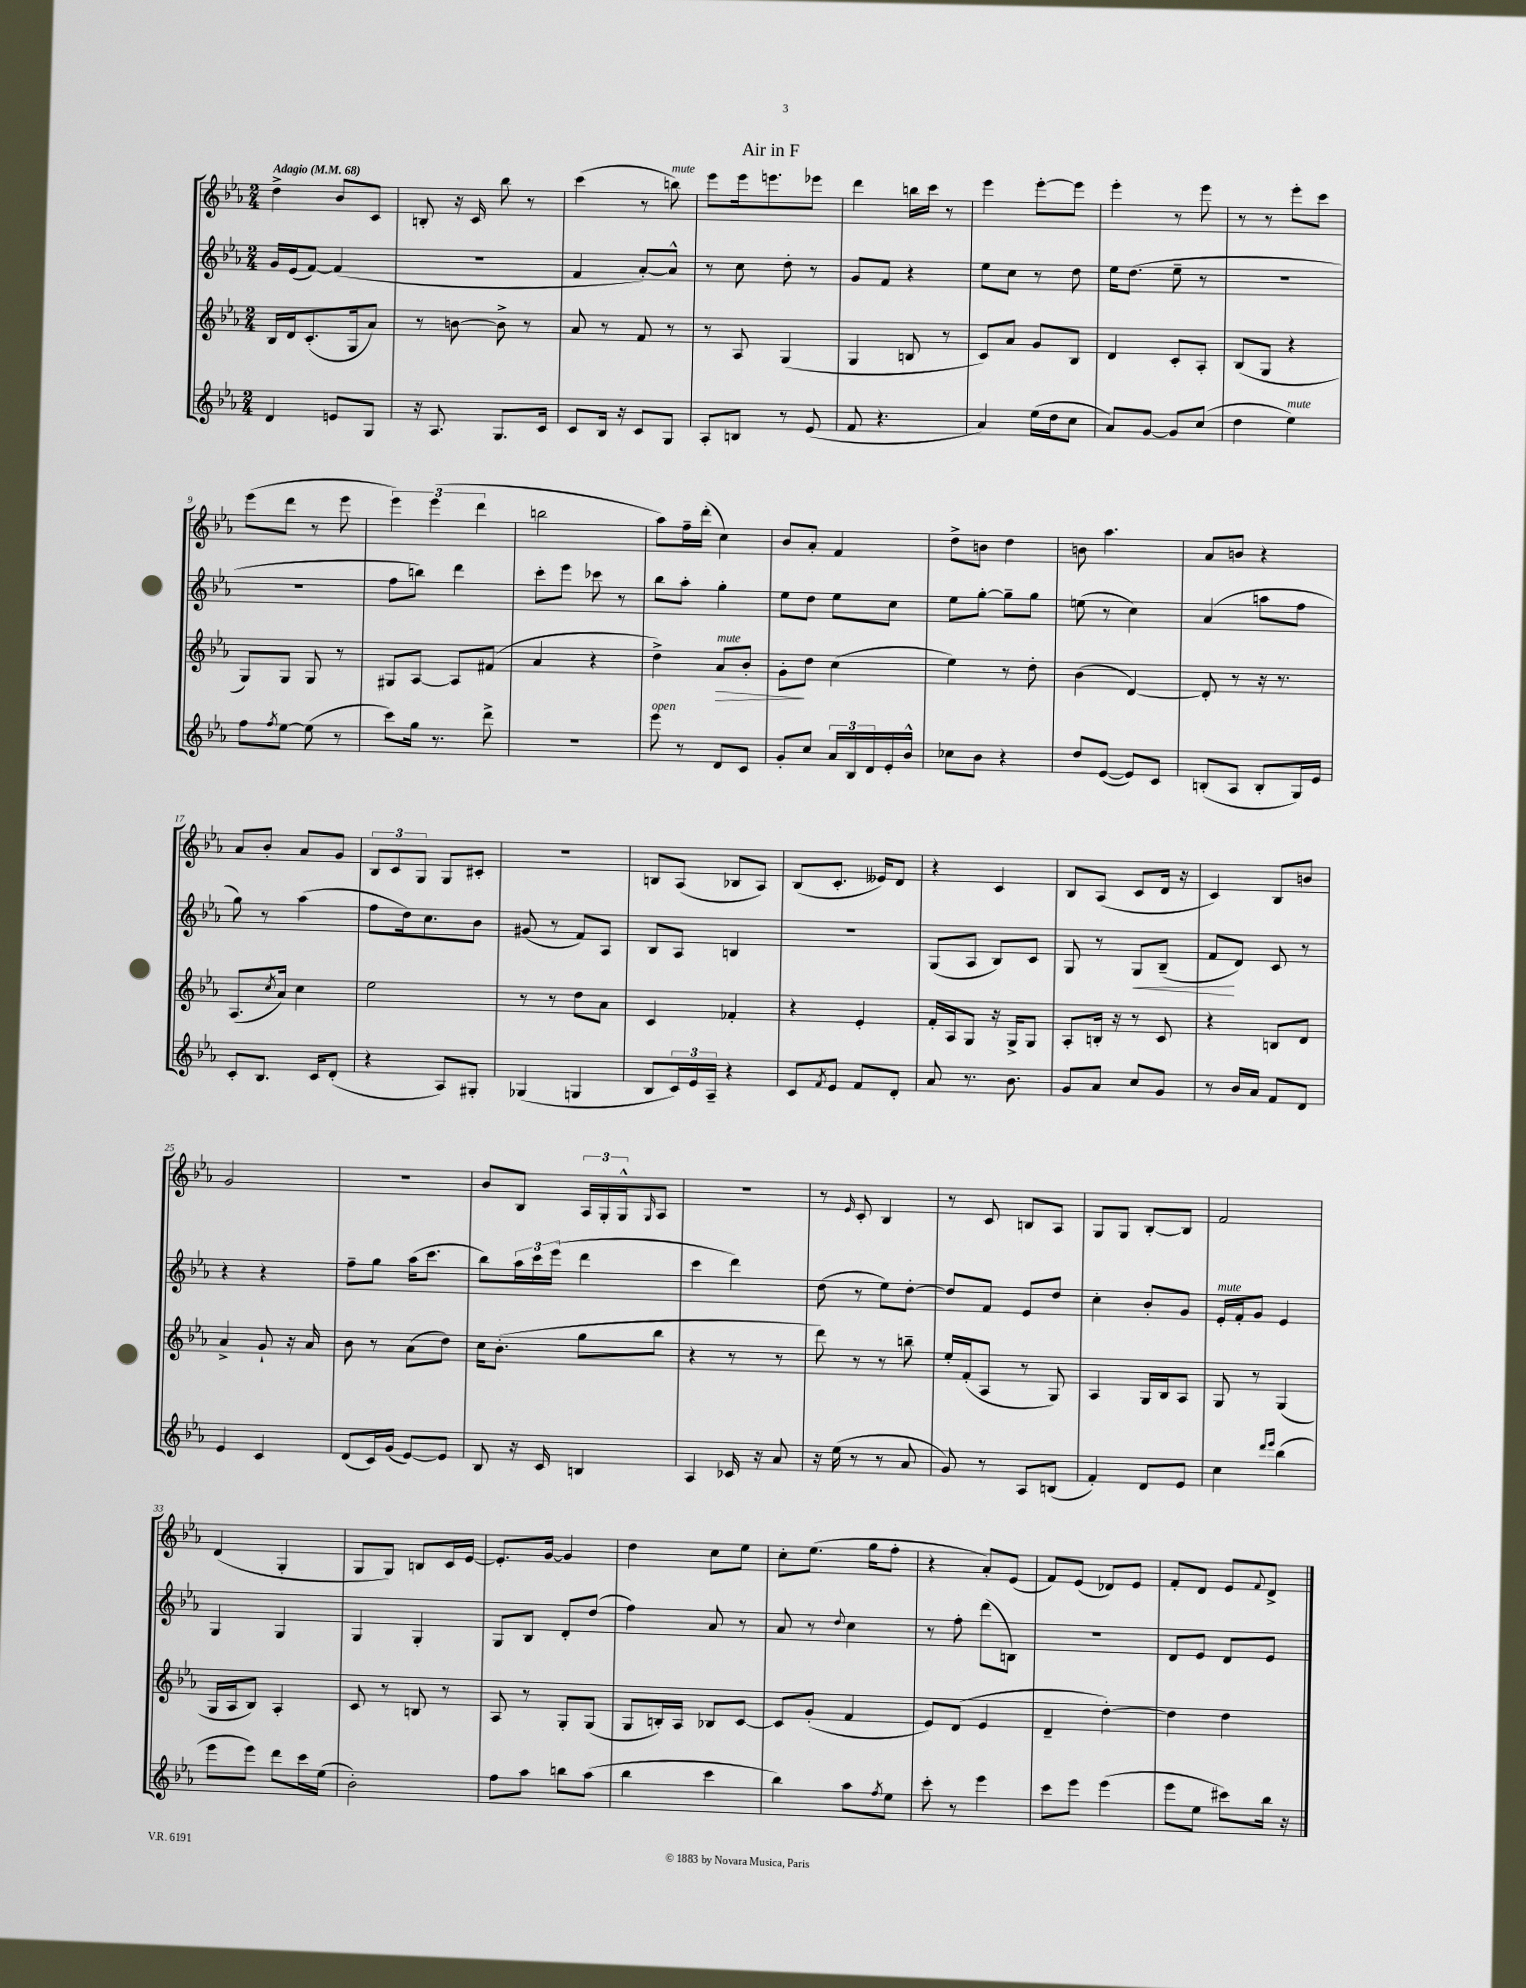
\header { title = "Air in F" }
<<
\new StaffGroup <<
\new Staff = "s0" {
    \clef treble \key ees \major \numericTimeSignature \time 2/4 \tempo "Adagio" 4 = 68
    d''4-> bes'8 c'8 |
    b8-. r16 c'16 bes''8 r8 |
    c'''4( r8 b''8^\markup { \italic "mute" }) |
    ees'''8 ees'''16 e'''8. ees'''8 |
    d'''4 b''16 c'''16 r8 |
    ees'''4 ees'''8~-. ees'''8 |
    ees'''4-. r8 ees'''8 |
    r8 r8 ees'''8-. c'''8 |
    ees'''8( d'''8 r8 ees'''8 |
    \tuplet 3/2 { ees'''4) ees'''4( d'''4 } |
    b''2 |
    aes''8) f''16-- d'''16-.( c''4) |
    bes'8 aes'8-. f'4 |
    d''8-> b'8 d''4 |
    b'8 aes''4. |
    aes'8 b'8 r4 |
    aes'8 bes'8-. aes'8 g'8 |
    \tuplet 3/2 { bes8 c'8 g8 } g8 cis'8-. |
    r2 |
    b8 aes8( bes8 aes8) |
    bes8( c'8.-. eeses'16) d'8 |
    r4 c'4 |
    bes8 aes8( c'8 d'16 r16 |
    c'4) bes8 b'8 |
    g'2 |
    r2 |
    bes'8 bes8 \tuplet 3/2 { aes16 g16-. g16-^ } \grace { g16 } aes8 |
    R2 |
    r8 \grace { ees'16 } c'8-. bes4 |
    r8 c'8 b8 aes8 |
    g8 g8 bes8~-. bes8 |
    f'2 |
    d'4( g4-. |
    g8 g8) b8 c'16 ees'16~ |
    ees'8.-. g'16~ g'4 |
    d''4 c''8 ees''8 |
    c''8-. ees''8.( g''16 f''8-. |
    r4 aes'8-.) ees'8( |
    f'8) ees'8( des'8) ees'8 |
    f'8-. d'8 ees'8 \appoggiatura { f'8 } d'8-> \bar "|." |
}
\new Staff = "s1" {
    \clef treble \key ees \major \numericTimeSignature \time 2/4
    g'16 ees'16( f'8~) f'4( |
    R2 |
    f'4 aes'8~-.) aes'8-^ |
    r8 c''8 d''8-. r8 |
    g'8 f'8 r4 |
    ees''8 c''8 r8 d''8 |
    ees''16 d''8.( ees''8-- r8 |
    R2 |
    R2 |
    f''8 b''8) d'''4 |
    c'''8-. ees'''8 ces'''8 r8 |
    bes''8 aes''8-. g''4-. |
    ees''8 d''8 ees''8 c''8 |
    ees''8 g''8~-. g''8-- g''8 |
    e''8( r8 c''4) |
    aes'4( a''8 f''8 |
    g''8) r8 aes''4( |
    f''8 d''16) c''8. bes'8 |
    gis'8( r8 f'8) aes8 |
    bes8 aes8 b4 |
    r2 |
    g8( aes8 bes8) c'8 |
    g8 r8 g8\< bes8--( |
    f'8\! d'8) c'8 r8 |
    r4 r4 |
    f''8-- g''8 aes''16( c'''8. |
    bes''8) \tuplet 3/2 { aes''16 c'''16 ees'''16( } d'''4 |
    c'''4 d'''4) |
    d''8( r8 ees''8) d''8~-. |
    d''8 f'8 ees'8 d''8 |
    c''4-. bes'8-. g'8 |
    ees'16-.^\markup { \italic "mute" } f'16-. g'8 ees'4 |
    g4 g4 |
    g4 g4-. |
    g8 bes8 d'8-. d''8( |
    f''4) aes'8 r8 |
    aes'8 r8 \appoggiatura { d''8 } c''4 |
    r8 f''8-. d'''8( b8) |
    R2 |
    d'8 ees'8 d'8 ees'8 \bar "|." |
}
\new Staff = "s2" {
    \clef treble \key ees \major \numericTimeSignature \time 2/4
    bes16 d'16 c'8.-.( g16 aes'8) |
    r8 b'8~ b'8-> r8 |
    aes'8 r8 f'8 r8 |
    r8 aes8 g4( |
    g4 b8 r8 |
    c'8) aes'8 g'8 bes8 |
    d'4 c'8-. aes8-. |
    bes8( g8 r4 |
    g8) g8 g8 r8 |
    gis8 aes8~ aes8 fis'8( |
    aes'4 r4 |
    d''4->) aes'8\>^\markup { \italic "mute" } bes'8-. |
    g'8-.\! d''8 c''4( |
    ees''4) r8 d''8-. |
    bes'4( d'4~) |
    d'8-. r8 r16 r8. |
    aes8.( \acciaccatura { c''8 } aes'16) c''4 |
    ees''2 |
    r8 r8 d''8 aes'8 |
    c'4 fes'4-. |
    r4 ees'4-. |
    f'16-. aes16 g8 r16 g16-> g8 |
    aes8-. b16-. r16 r8 c'8 |
    r4 b8 d'8 |
    aes'4-> g'8-! r16 aes'16 |
    bes'8 r8 aes'8( d''8) |
    c''16 bes'8.-.( g''8 bes''8 |
    r4 r8 r8 |
    d'''8) r8 r8 b''8-- |
    ees''16-. f'16-.( aes8 r8 g8) |
    aes4 g16 bes16 aes8 |
    g8 r8 g4( |
    g16 aes16 bes8) aes4-. |
    c'8 r8 b8 r8 |
    aes8 r8 g8-. g8( |
    g8 b16-.) aes16 bes8 c'8~ |
    c'8 g'8-.( f'4 |
    ees'8) d'8( ees'4 |
    d'4-- d''4~-.) |
    d''4 d''4 \bar "|." |
}
\new Staff = "s3" {
    \clef treble \key ees \major \numericTimeSignature \time 2/4
    d'4 e'8 g8 |
    r16 aes8. g8. c'16 |
    c'8 bes16 r16 c'8 g8 |
    aes8-. b8 r8 ees'8( |
    f'8 r4. |
    aes'4) ees''16( d''16 c''8 |
    aes'8) g'8~ g'8 c''8( |
    d''4 ees''4^\markup { \italic "mute" }) |
    f''8 \acciaccatura { f''8 } ees''8~ ees''8( r8 |
    c'''8) g''16 r8. d'''8-> |
    r2 |
    ees'''8^\markup { \italic "open" } r8 d'8 c'8 |
    g'8-. c''8 \tuplet 3/2 { aes'16 bes16 d'16 } ees'16-. bes'16-^ |
    ces''8 bes'8 r4 |
    d''8 ees'8~( ees'8) c'8 |
    b8-.( aes8 b8-. g16) ees'16 |
    c'8-. bes8. c'16 d'8-.( |
    r4 aes8) gis8-. |
    ges4( g4 |
    bes8 \tuplet 3/2 { c'16) ees'16 aes16-- } r4 |
    c'8 \acciaccatura { f'8 } ees'8 f'8 d'8-. |
    aes'8 r8. bes'8. |
    g'8 aes'8 c''8 g'8 |
    r8 bes'16 aes'16 f'8 d'8 |
    ees'4 c'4 |
    d'8( c'16) g'16( ees'8~) ees'8 |
    bes8 r16 c'16 b4 |
    aes4 ces'16 r16 aes'8 |
    r16 ees''16( r8 r8 aes'8 |
    g'8) r8 aes8 b8( |
    f'4-.) d'8 ees'8 |
    c''4 \grace { d'''16 ees'''16 } bes''4( |
    ees'''8 ees'''8) d'''8 c'''16 ees''16( |
    bes'2-.) |
    f''8 aes''8 b''8 aes''8( |
    bes''4 c'''4 |
    bes''4) aes''8 \acciaccatura { f''8 } ees''8 |
    c'''8-. r8 ees'''4 |
    c'''8 ees'''8 ees'''4( |
    ees'''8 ees''8 cis'''8) bes''16 r16 \bar "|." |
}
>>
>>
